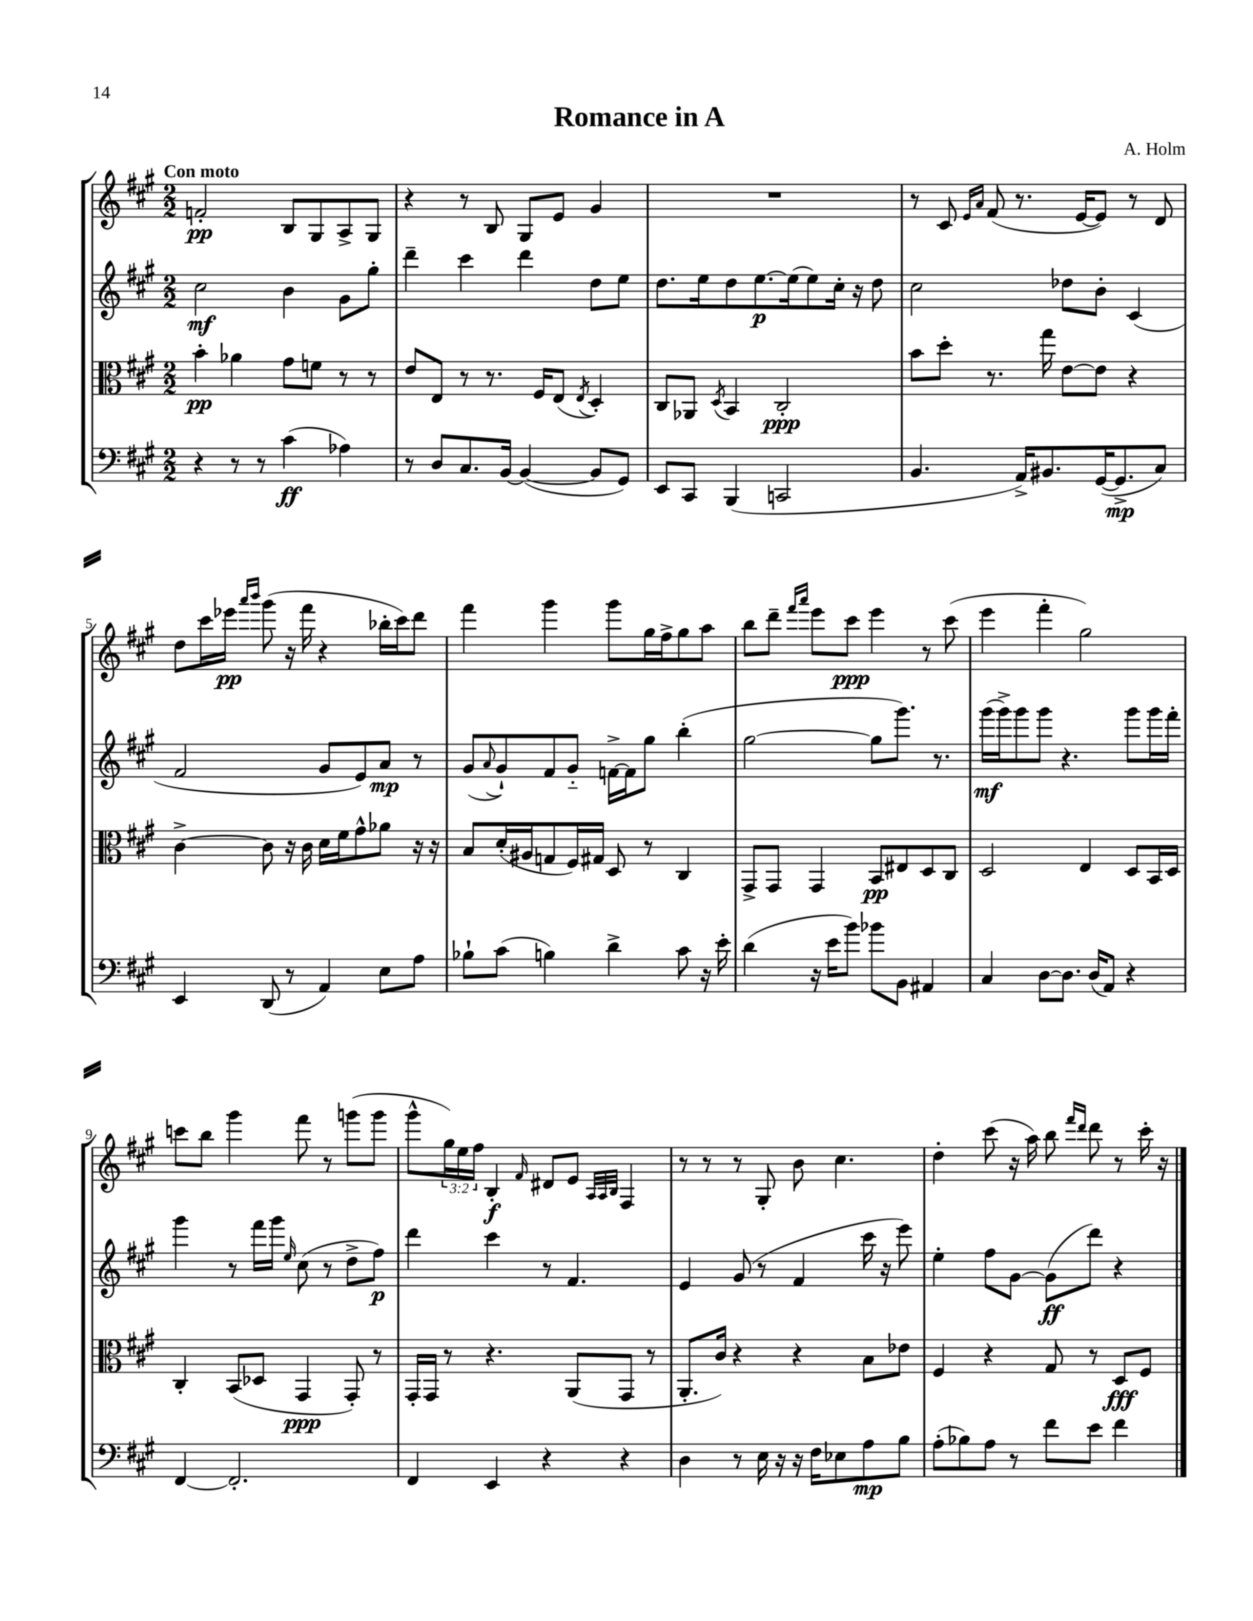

**kern	**dynam	**kern	**dynam	**kern	**dynam	**kern	**dynam
*part4	*part4	*part3	*part3	*part2	*part2	*part1	*part1
*staff4	*staff4	*staff3	*staff3	*staff2	*staff2	*staff1	*staff1
*clefF4	*	*clefC3	*	*clefG2	*	*clefG2	*
*k[f#c#g#]	*	*k[f#c#g#]	*	*k[f#c#g#]	*	*k[f#c#g#]	*
*M2/2	*	*M2/2	*	*M2/2	*	*M2/2	*
=1	=1	=1	=1	=1	=1	=1	=1
!	!	!	!	!	!	!LO:TX:a:B:t=Con moto	!
4r	.	4b'\	pp	2cc#\	mf	2fn'/	pp
8r	.	4a-X\	.	.	.	.	.
8r	.	.	.	.	.	.	.
(4c#\	ff	8g#\L	.	4b\	.	8B/L	.
.	.	8fn\J	.	.	.	8G#/	.
4A-X\)	.	8r	.	8g#\L	.	8A^/	.
.	.	8r	.	8gg#'\J	.	8G#/J	.
=2	=2	=2	=2	=2	=2	=2	=2
8r	.	8e/L	.	4ddd~\	.	4r	.
8D/L	.	8E/J	.	.	.	.	.
8.C#/	.	8r	.	4ccc#\	.	8r	.
.	.	8.r	.	.	.	8B/	.
[16BB/Jk	.	.	.	.	.	.	.
(4BB/_	.	.	.	4ddd\	.	8G#/L	.
.	.	16F#/KL	.	.	.	.	.
.	.	(8E/J	.	.	.	8e/J	.
.	.	8qE/	.	.	.	.	.
8BB/L]	.	4D'/)	.	8dd\L	.	4g#/	.
8GG#/J)	.	.	.	8ee\J	.	.	.
=3	=3	=3	=3	=3	=3	=3	=3
8EE/L	.	8C#/L	.	8.dd\L	.	1r	.
8CC#/J	.	8AA-X/J	.	.	.	.	.
.	.	.	.	16ee\k	.	.	.
.	.	8qD/	.	.	.	.	.
(4BBB/	.	4BB/	.	8dd\	.	.	.
.	.	.	.	[8.ee\	p	.	.
2CCn/	.	2C#'/	ppp	.	.	.	.
.	.	.	.	(16ee\k]	.	.	.
.	.	.	.	8ee\)	.	.	.
.	.	.	.	16cc#'\Jk	.	.	.
.	.	.	.	16r	.	.	.
.	.	.	.	8dd\	.	.	.
=4	=4	=4	=4	=4	=4	=4	=4
4.BB/	.	8b\L	.	2cc#\	.	8r	.
.	.	8dd'\J	.	.	.	8c#/	.
.	.	.	.	.	.	16qqe/LL	.
.	.	.	.	.	.	16qqa/JJ	.
.	.	8.r	.	.	.	(8f#/	.
16AA^/KL)	.	.	.	.	.	8.r	.
8.BB#X/	.	16gg#\	.	.	.	.	.
.	.	[8e\L	.	8dd-X\L	.	.	.
.	.	.	.	.	.	[16e/KL	.
([16GG#/K	.	8e\J]	.	8b'\J	.	8e/J])	.
8.GG#^/]	mp	.	.	.	.	.	.
.	.	4r	.	(4c#/	.	8r	.
8C#/J)	.	.	.	.	.	8d/	.
!!LO:LB:g=z
=5	=5	=5	=5	=5	=5	=5	=5
4EE/	.	[4c#^\	.	2f#/	.	8dd\L	.
.	.	.	.	.	.	16ccc#\L	.
.	.	.	.	.	.	16eee-X\JJ	pp
.	.	.	.	.	.	16qqaaa/LL	.
.	.	.	.	.	.	16qqbbb/JJ	.
(8DD/	.	8c#\]	.	.	.	(8ggg#\	.
8r	.	16r	.	.	.	16r	.
.	.	16c#\	.	.	.	16fff#\	.
4AA/)	.	16d\LL	.	8g#/L	.	4r	.
.	.	16f#\J	.	.	.	.	.
.	.	8g#^^\	.	8e/)	.	.	.
8E\L	.	8a-X\J	.	8a/J	mp	16bb-X'\LL	.
.	.	.	.	.	.	16ccc#\J)	.
8A\J	.	16r	.	8r	.	8ddd\J	.
.	.	16r	.	.	.	.	.
=6	=6	=6	=6	=6	=6	=6	=6
8B-X`\L	.	8B/L	.	(8g#/L	.	4fff#\	.
.	.	.	.	8qqa/	.	.	.
(8c#\J	.	(16d'/L	.	8g#`/)	.	.	.
.	.	16A#X/J	.	.	.	.	.
4Bn\)	.	8Gn/	.	8f#/	.	4ggg#\	.
.	.	16F#/L)	.	8g#/J	.	.	.
.	.	16G#X/JJ	.	.	.	.	.
4d^\	.	8D/	.	[16fn^\LL	.	8ggg#\L	.
.	.	.	.	16f\J]	.	.	.
.	.	8r	.	8gg#\J	.	16gg#\L	.
.	.	.	.	.	.	16ff#^\J	.
8c#\	.	4C#/	.	(4bb'\	.	8gg#\	.
16r	.	.	.	.	.	8aa\J	.
16e'\	.	.	.	.	.	.	.
=7	=7	=7	=7	=7	=7	=7	=7
(4d\	.	8GG#^/L	.	[2gg#\	.	8bb\L	.
.	.	8GG#/J	.	.	.	8ddd~\J	.
.	.	.	.	.	.	16qqfff#/LL	.
.	.	.	.	.	.	16qqaaa/JJ	.
16r	.	4GG#/	.	.	.	8eee\L	.
16e\KL	.	.	.	.	.	.	.
8b\J)	.	.	.	.	.	8ccc#\J	ppp
8b-X\L	.	8BB/L	pp	8gg#\L]	.	4eee\	.
8BB\J	.	8E#X/	.	8.ggg#\J)	.	.	.
4AA#X/	.	8D/	.	.	.	8r	.
.	.	.	.	8.r	.	.	.
.	.	8C#/J	.	.	.	(8ccc#\	.
=8	=8	=8	=8	=8	=8	=8	=8
4C#/	.	2D/	.	(16ggg#\LL	mf	4eee\	.
.	.	.	.	16ggg#^\J)	.	.	.
.	.	.	.	8ggg#\	.	.	.
[8D\L	.	.	.	8ggg#\J	.	4fff#'\	.
8.D\J]	.	.	.	4.r	.	.	.
.	.	4E/	.	.	.	2gg#\)	.
(16D/KL	.	.	.	.	.	.	.
8AA/J)	.	.	.	.	.	.	.
4r	.	8D/L	.	8ggg#\L	.	.	.
.	.	16BB/L	.	16ggg#\L	.	.	.
.	.	16D/JJ	.	16fff#'\JJ	.	.	.
!!LO:LB:g=z
=9	=9	=9	=9	=9	=9	=9	=9
[4FF#/	.	4C#'/	.	4ggg#\	.	8cccn\L	.
.	.	.	.	.	.	8bb\J	.
2.FF#'/]	.	(8BB/L	.	8r	.	4ggg#\	.
.	.	8D-X/J	.	16fff#\LL	.	.	.
.	.	.	.	16ggg#\JJ	.	.	.
.	.	.	.	16qqee/	.	.	.
.	.	4GG#/	ppp	(8cc#\	.	8fff#\	.
.	.	.	.	8r	.	8r	.
.	.	8GG#'/)	.	8dd^\L	.	(8gggn\L	.
.	.	8r	.	8ff#\J)	p	8ggg\J	.
=10	=10	=10	=10	=10	=10	=10	=10
4FF#/	.	16GG#'/LL	.	4ddd\	.	8ggg#^^\L	.
.	.	16GG#/JJ	.	.	.	.	.
.	.	8r	.	.	.	24gg#\L)	.
.	.	.	.	.	.	24ee\	.
.	.	.	.	.	.	24ff#\JJ	.
4EE/	.	4.r	.	4ccc#\	.	4B'/	f
.	.	.	.	.	.	16qqf#/	.
4r	.	.	.	8r	.	8d#X/L	.
.	.	(8AA/L	.	4.f#/	.	8e/J	.
.	.	.	.	.	.	32qqA/LLL	.
.	.	.	.	.	.	32qqA/	.
.	.	.	.	.	.	32qqB/JJJ	.
4r	.	8GG#/J	.	.	.	4F#/	.
.	.	8r	.	.	.	.	.
=11	=11	=11	=11	=11	=11	=11	=11
4D\	.	8.AA'/L	.	4e/	.	8r	.
.	.	.	.	.	.	8r	.
.	.	16c#/Jk)	.	.	.	.	.
8r	.	4r	.	(8g#/	.	8r	.
16E\	.	.	.	8r	.	8G#'/	.
16r	.	.	.	.	.	.	.
16r	.	4r	.	4f#/	.	8b\	.
16F#\KL	.	.	.	.	.	.	.
8E-X\	.	.	.	.	.	4.cc#\	.
8A\	mp	8B\L	.	16ccc#\	.	.	.
.	.	.	.	16r	.	.	.
8B\J	.	8e-X\J	.	8eee\)	.	.	.
=12	=12	=12	=12	=12	=12	=12	=12
(8A'\L	.	4F#/	.	4ee'\	.	4dd'\	.
8B-X\)	.	.	.	.	.	.	.
8A\J	.	4r	.	8ff#\L	.	(8ccc#\	.
8r	.	.	.	[8g#\J	.	16r	.
.	.	.	.	.	.	16aa\)	.
8f#\L	.	8G#/	.	(8g#\L]	ff	8bb\	.
.	.	.	.	.	.	16qqfff#/LL	.
.	.	.	.	.	.	16qqddd/JJ	.
8e\J	.	8r	.	8ddd\J)	.	8ddd\	.
4f#\	.	8D/L	fff	4r	.	8r	.
.	.	8F#/J	.	.	.	16ccc#'\	.
.	.	.	.	.	.	16r	.
==	==	==	==	==	==	==	==
*-	*-	*-	*-	*-	*-	*-	*-
